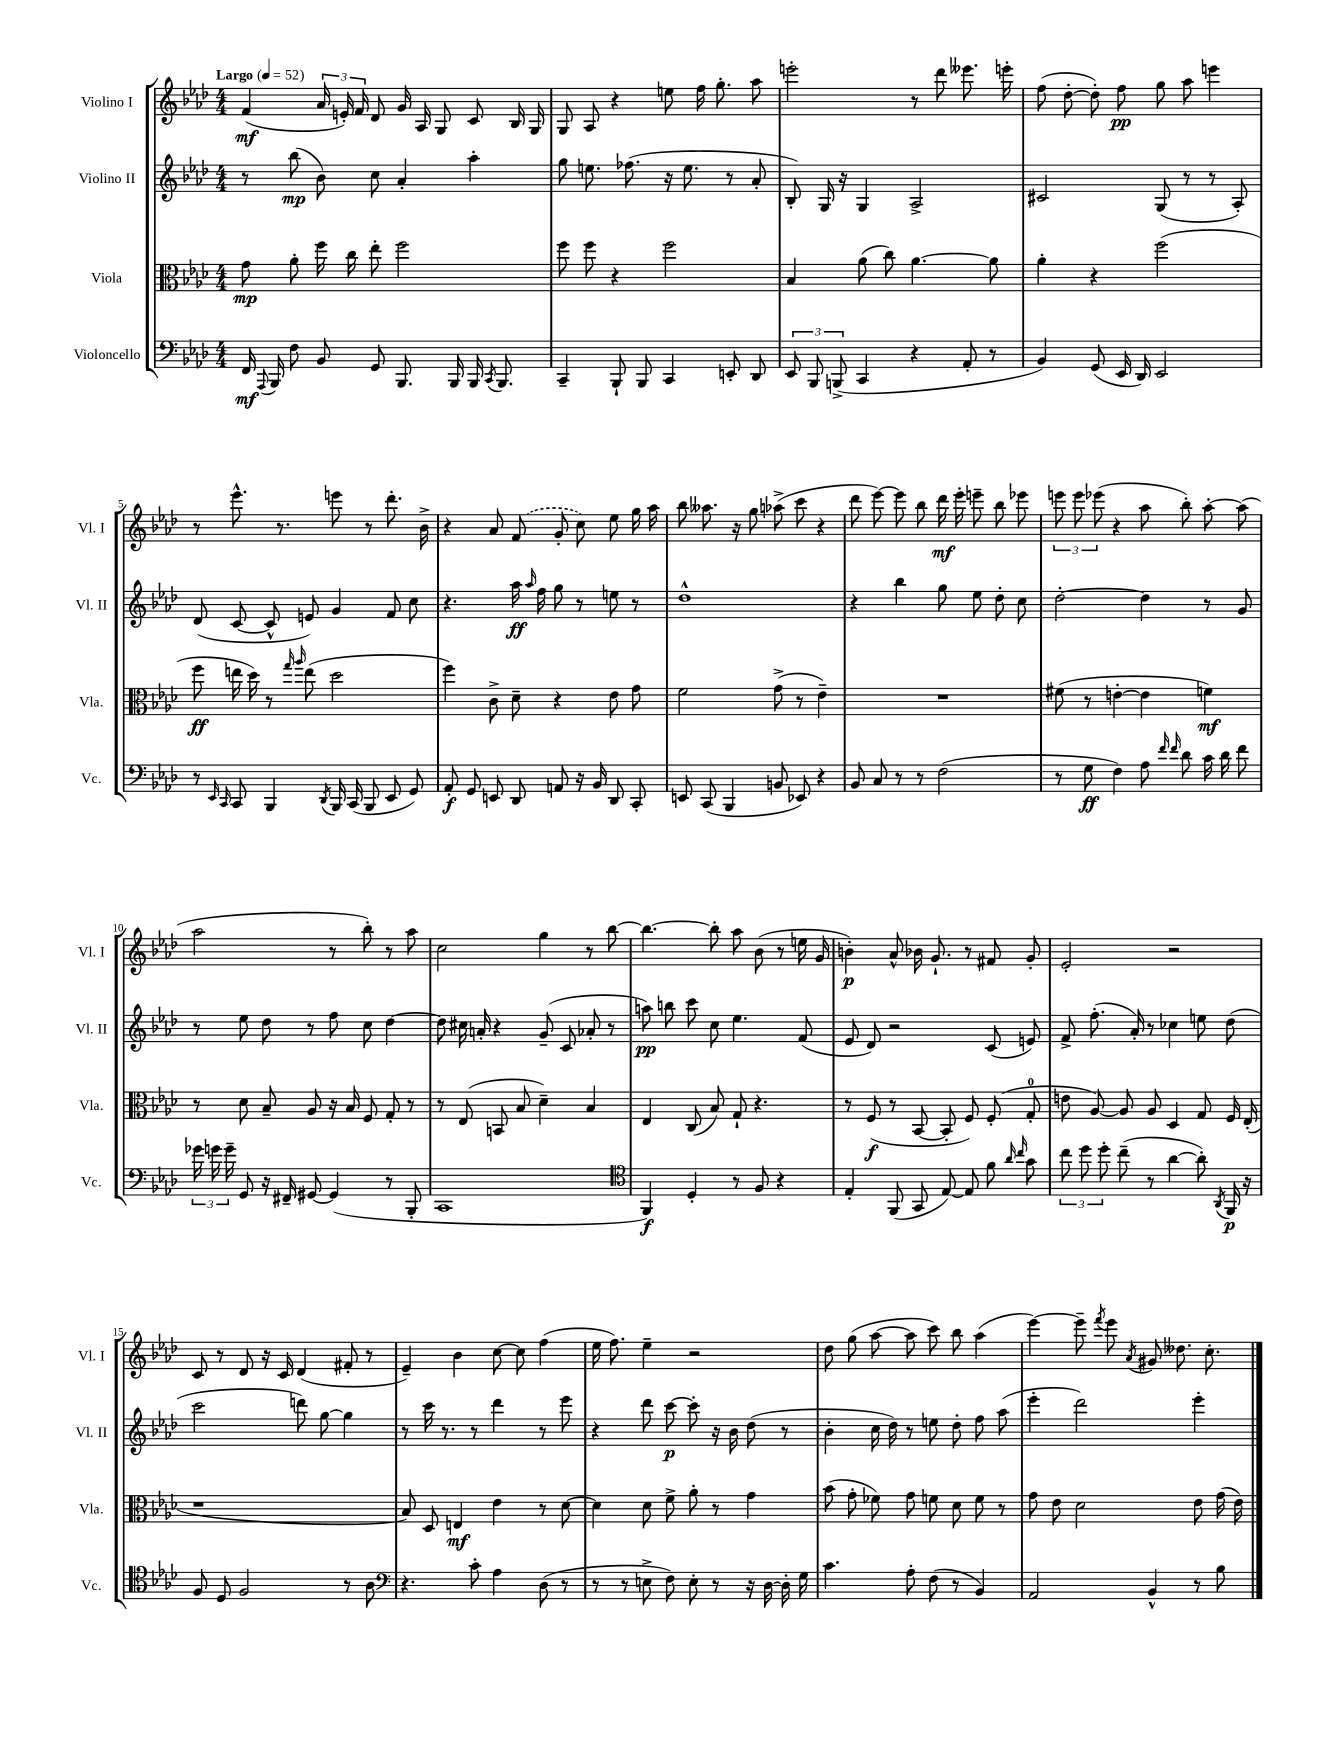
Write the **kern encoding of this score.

**kern	**kern	**kern	**kern
*staff4	*staff3	*staff2	*staff1
*clefF4	*clefC3	*clefG2	*clefG2
*k[b-e-a-d-]	*k[b-e-a-d-]	*k[b-e-a-d-]	*k[b-e-a-d-]
*M4/4	*M4/4	*M4/4	*M4/4
*MM52	*MM52	*MM52	*MM52
16FF	8g	8r	(4f
8qqAAA-	.	.	.
16BBB-	.	.	.
8F	8a-'	(8bb-	.
8BB-	16ff	8b-)	24a-
.	.	.	24e')
.	16cc	.	.
.	.	.	24f
8GG	8ee-'	8cc	8d-
8.BBB-	2ff	4a-'	16g
.	.	.	16A-
.	.	.	8G
16BBB-	.	.	.
16BBB-	.	4aa-'	8c
8qCC	.	.	.
8.BBB-	.	.	.
.	.	.	16B-
.	.	.	16G
=	=	=	=
4CC~	8ff	8gg	8G
.	8ff	8.ee	8A-
8BBB-`	4r	.	4r
.	.	(8.ff-	.
8BBB-	.	.	.
4CC	2ff	16r	8ee
.	.	8.ee	.
.	.	.	16ff
.	.	.	8.gg'
8EE'	.	8r	.
8DD-	.	8a-'	8aa-
=	=	=	=
12EE-	4B-	8B-')	2eee'
12BBB-	.	.	.
.	.	16G	.
(12BBB^	.	.	.
.	.	16r	.
4CC	(8a-	4G	.
.	8cc)	.	.
4r	[4.a-	2A-^	8r
.	.	.	8ddd-
8AA-'	.	.	8.eee--
8r	8a-]	.	.
.	.	.	16eee'
=	=	=	=
4BB-)	4a-'	2c#	(8ff
.	.	.	[8dd-'
(8GG	4r	.	8dd-'])
16EE-	.	.	8ff
16DD-)	.	.	.
2EE-	(2ff	(8G	8gg
.	.	8r	8aa-
.	.	8r	4eee
.	.	8A-')	.
=	=	=	=
8r	8ff	(8d-	8r
16qqEE-	.	.	.
16qqCC	.	.	.
8CC	16ee	[8c	8.eee-^^
.	16dd-)	.	.
4BBB-	8r	8c^^]	.
.	.	.	8.r
.	16qqgg	.	.
.	16qqaa-	.	.
.	(8ee	8e)	.
8qDD-	.	.	.
16BBB-	2dd-	4g	8eee
(16CC	.	.	.
8BBB-	.	.	8r
8EE-	.	8f	8.ddd-'
8GG)	.	8cc	.
.	.	.	16b-^
=	=	=	=
8AA-'	4ff)	4.r	4r
8GG	.	.	.
8EE	8c^	.	8a-
8DD-	8d-~	16aa-	(8f
.	.	16qqaa-	.
.	.	16ff	.
8AA	4r	8gg	8g'
16r	.	8r	8cc)
16BB-	.	.	.
8DD-	8e-	8ee	8ee-
8CC'	8g	8r	16gg
.	.	.	16aa-
=	=	=	=
8EE	2f	1dd-^^	8bb-
(8CC	.	.	8.aa--
4BBB-	.	.	.
.	.	.	16r
.	.	.	8gg
8BB	(8g^	.	(8aa-^
8EE-)	8r	.	8ccc
4r	4e-~)	.	4r
=	=	=	=
8BB-	1r	4r	8ddd-
8C	.	.	[8eee-)
8r	.	4bb-	8eee-]
8r	.	.	8bb-
(2F	.	8gg	16ddd-
.	.	.	16eee-'
.	.	8ee-	8eee~
.	.	8dd-'	8bb-
.	.	8cc	8eee-
=	=	=	=
8r	(8f#	[2dd-'	12eee
.	.	.	12eee
8G	8r	.	.
.	.	.	(12eee-
4F)	[4e'	.	4r
8A-	4e]	4dd-]	8aa-
16qqf	.	.	.
16qqf	.	.	.
8d-	.	.	8bb-')
16c	4f)	8r	[8aa-'
16d-	.	.	.
8f	.	8g	(8aa-]
=	=	=	=
24g-	8r	8r	2aa-
24g	.	.	.
24g~	.	.	.
8GG	8d-	8ee-	.
16r	8B-~	8dd-	.
16FF#~	.	.	.
[8GG#	8A-	8r	.
(4GG#]	16r	8ff	8r
.	16B-	.	.
.	8F	8cc	8bb-')
8r	8G'	[4dd-	8r
8BBB-'	8r	.	8aa-
=	=	=	=
1CC	8r	8dd-]	2cc
.	(8E-	16cc#	.
.	.	16a'	.
.	8BB	4r	.
.	8B-	.	.
.	4d-~)	(8g~	4gg
.	.	8c	.
.	4B-	8a-'	8r
.	.	8r	[8bb-
=	=	=	=
*clefC4	*	*	*
4FF)	4E-	8aa)	4.bb-_
.	.	8bb	.
4D-'	(8C	8ccc	.
.	8B-)	8cc	8bb-']
8r	8G`	4.ee-	8aa-
8F	4.r	.	(8b-
4r	.	.	8r
.	.	(8f	16ee
.	.	.	16g
=	=	=	=
4E-'	8r	8e-	4b')
.	(8F	8d-)	.
(8FF	8r	2r	8a-^^
8GG	[8BB-	.	16b-
.	.	.	8.g`
[8E-)	8BB-']	.	.
8E-]	8F)	.	8r
8f	(8F'	(8c	8f#
16qqa-	.	.	.
16qqcc	.	.	.
8g	8G'	8e)	8g'
=	=	=	=
12cc	8e	8f^	2e-'
12dd-	.	.	.
.	[8A-)	(8.ff'	.
12dd-'	.	.	.
(8cc~	8A-]	.	.
.	.	16a-')	.
8r	8A-	8r	.
[4a-	4D-	4cc-	2r
8a-'])	8G	8ee	.
8qAA-	.	.	.
16FF	16F	(8dd-	.
16r	(16E-'	.	.
=	=	=	=
8F	1r	2ccc	8c
8D-	.	.	8r
2F	.	.	8d-
.	.	.	16r
.	.	.	16c
.	.	8ddd)	(4d-
.	.	[8gg	.
8r	.	4gg]	8f#'
8A-	.	.	8r
=	=	=	=
*clefF4	*	*	*
4.r	8B-)	8r	4e-~)
.	8D-	16ccc	.
.	.	8.r	.
.	4E	.	4b-
8c'	.	8r	.
4A-	4e-	4ddd-	[8cc
.	.	.	8cc]
(8D-	8r	8r	(4ff
8r	[8d-	8eee-	.
=	=	=	=
8r	4d-]	4r	16ee-
.	.	.	8.ff)
8r	.	.	.
8E^	8d-	8ddd-	4ee-~
8F)	8f^	[8ccc	.
8E'	8a-'	8ccc']	2r
8r	8r	16r	.
.	.	16b-	.
16r	4g	(8dd-	.
[16D-	.	.	.
16D-']	.	8r	.
16G	.	.	.
=	=	=	=
4.c	(8b-	4b-'	8dd-
.	8g'	.	(8gg
.	8f-)	16cc	[8aa-
.	.	16dd-)	.
8A-'	8g	8r	8aa-]
(8F	8f	8ee	8ccc)
8r	8d-	8dd-'	8bb-
4BB-)	8f	8ff	(4aa-
.	8r	(8aa-	.
=	=	=	=
2AA-	8g	4eee-'	[4eee-)
.	8e-	.	.
.	2d-	2ddd-)	8eee-~]
.	.	.	8qfff
.	.	.	8eee-
.	.	.	8qa-
4BB-^^	.	.	8g#
.	.	.	8.dd--
8r	8e-	4eee-'	.
.	.	.	8.cc'
8B-	(16g	.	.
.	16e-)	.	.
==	==	==	==
*-	*-	*-	*-
